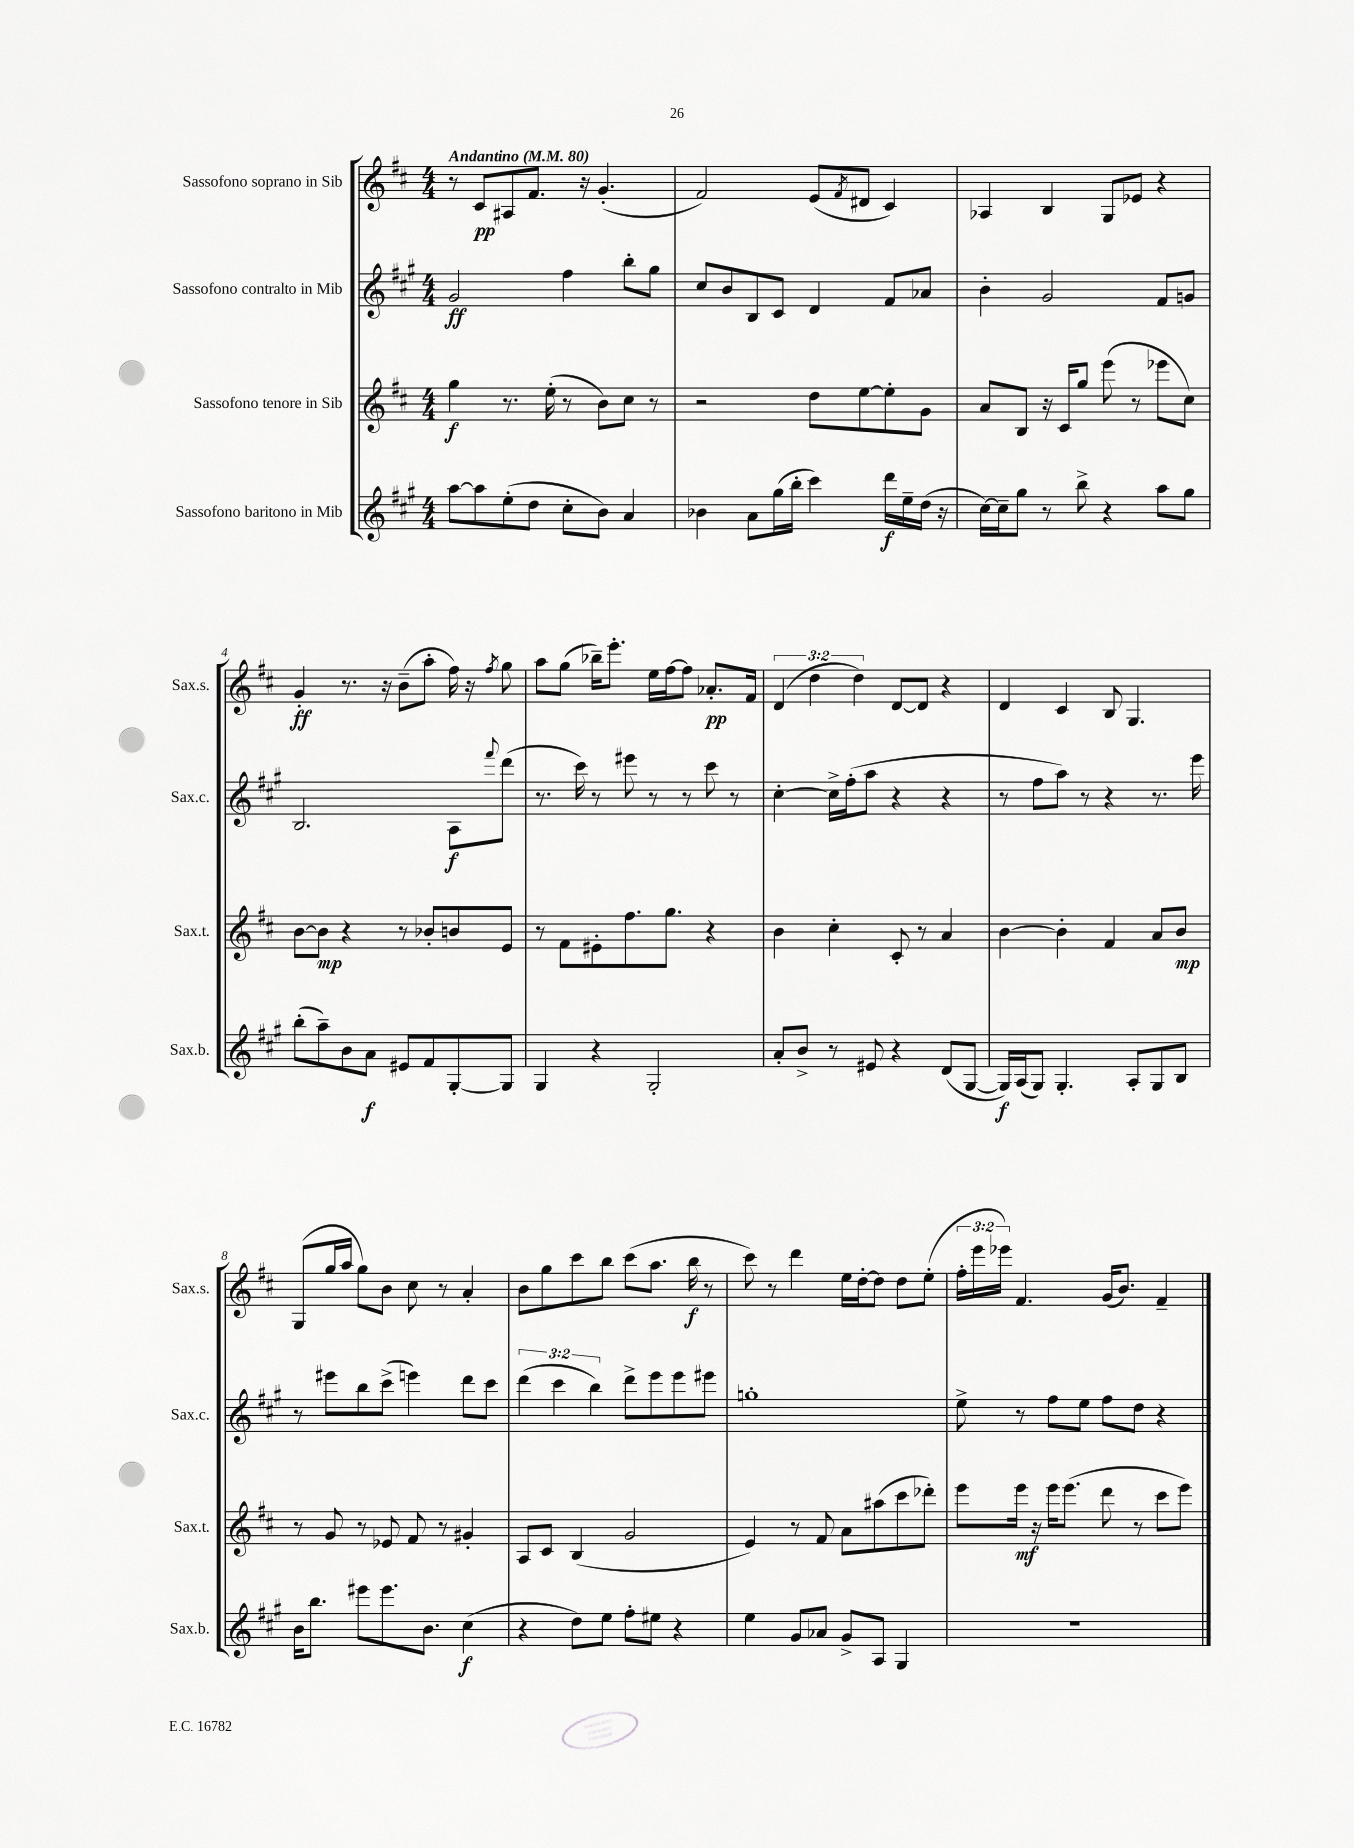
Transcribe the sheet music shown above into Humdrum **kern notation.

**kern	**kern	**kern	**kern
*staff4	*staff3	*staff2	*staff1
*clefG2	*clefG2	*clefG2	*clefG2
*k[f#c#g#]	*k[f#c#]	*k[f#c#g#]	*k[f#c#]
*M4/4	*M4/4	*M4/4	*M4/4
*MM80	*MM80	*MM80	*MM80
[8aa	4gg	2g#	8r
8aa]	.	.	8c#
(8ee'	8.r	.	8A#
8dd	.	.	8.f#
.	(16ee'	.	.
8cc#'	8r	4ff#	.
.	.	.	16r
8b)	8b)	.	(4.g'
4a	8cc#	8bb'	.
.	8r	8gg#	.
=	=	=	=
4b-	2r	8cc#	2f#)
.	.	8b	.
8a	.	8B	.
(16gg#	.	8c#	.
16bb'	.	.	.
4ccc#)	8dd	4d	(8e
.	.	.	8qf#
.	[8ee	.	8d#
16ddd	8ee']	8f#	4c#)
16ee~	.	.	.
(16dd	8g	8a-	.
16r	.	.	.
=	=	=	=
[16cc#)	8a	4b'	4A-
16cc#~]	.	.	.
8gg#	8B	.	.
8r	16r	2g#	4B
.	16c#	.	.
8bb^	8gg	.	.
4r	(8eee	.	8G
.	8r	.	8e-
8aa	8eee-	8f#	4r
8gg#	8cc#)	8g	.
=	=	=	=
(8bb'	[8b	2.B	4g'
8aa~)	8b]	.	.
8b	4r	.	8.r
8a	.	.	.
.	.	.	16r
8e#	8r	.	(8b~
8f#	8b-'	.	8aa'
[8G#'	8b	8A	16ff#)
.	.	.	16r
.	.	8qqfff#	8qff#
8G#]	8e	(8ddd	8gg
=	=	=	=
4G#	8r	8.r	8aa
.	8f#	.	(8gg
.	.	16ccc#)	.
4r	8e#'	8r	16bb-~)
.	.	.	8.eee'
.	8.ff#	8eee#	.
2G#'	.	8r	16ee
.	8.gg	.	[16ff#
.	.	8r	8ff#]
.	4r	8ccc#	8.a-'
.	.	8r	.
.	.	.	16f#
=	=	=	=
8a'	4b	[4cc#'	(6d
8b^	.	.	.
.	.	.	6dd
8r	4cc#'	16cc#^]	.
.	.	(16ff#'	.
.	.	.	6dd)
8e#	.	8aa	.
4r	8c#'	4r	[8d
.	8r	.	8d]
(8d	4a	4r	4r
[8G#	.	.	.
=	=	=	=
16G#])	[4b	8r	4d
(16A	.	.	.
8G#)	.	8ff#	.
4.G#'	4b']	8aa)	4c#
.	.	8r	.
.	4f#	4r	8B
8A'	.	.	4.G
8G#	8a	8.r	.
8B	8b	.	.
.	.	16eee	.
=	=	=	=
16b	8r	8r	(8G
8.bb	.	.	.
.	8g	8eee#	16gg
.	.	.	16aa
8eee#	8r	8bb	8gg)
8.eee#	8e-	(8ccc#^	8b
.	8f#	4eee)	8cc#
8.b	.	.	.
.	8r	.	8r
(4cc#	4g#'	8ddd	4a'
.	.	8ccc#	.
=	=	=	=
4r	8A	(6ddd	8b
.	8c#	.	8gg
.	.	6ccc#	.
8dd)	(4B	.	8ccc#
.	.	6bb)	.
8ee	.	.	8bb
8ff#'	2g	8ddd^	(8ccc#
8ee#	.	8eee	8.aa
4r	.	8eee	.
.	.	.	16bb
.	.	8eee#	8r
=	=	=	=
4ee	4e)	1gg'	8ccc#)
.	.	.	8r
8g#	8r	.	4ddd
8a-	8f#	.	.
8g#^	8a	.	16ee
.	.	.	[16dd'
8A	(8aa#	.	8dd]
4G#	8ccc#	.	8dd
.	8ddd-')	.	(8ee'
=	=	=	=
1r	8eee	8ee^	24ff#'
.	.	.	24eee
.	.	.	24eee-)
.	16eee	8r	4.f#
.	16r	.	.
.	16eee	8ff#	.
.	(8.eee	.	.
.	.	8ee	.
.	8ddd	8ff#	(16g
.	.	.	8.b)
.	8r	8dd	.
.	8ccc#	4r	4f#~
.	8eee)	.	.
==	==	==	==
*-	*-	*-	*-
